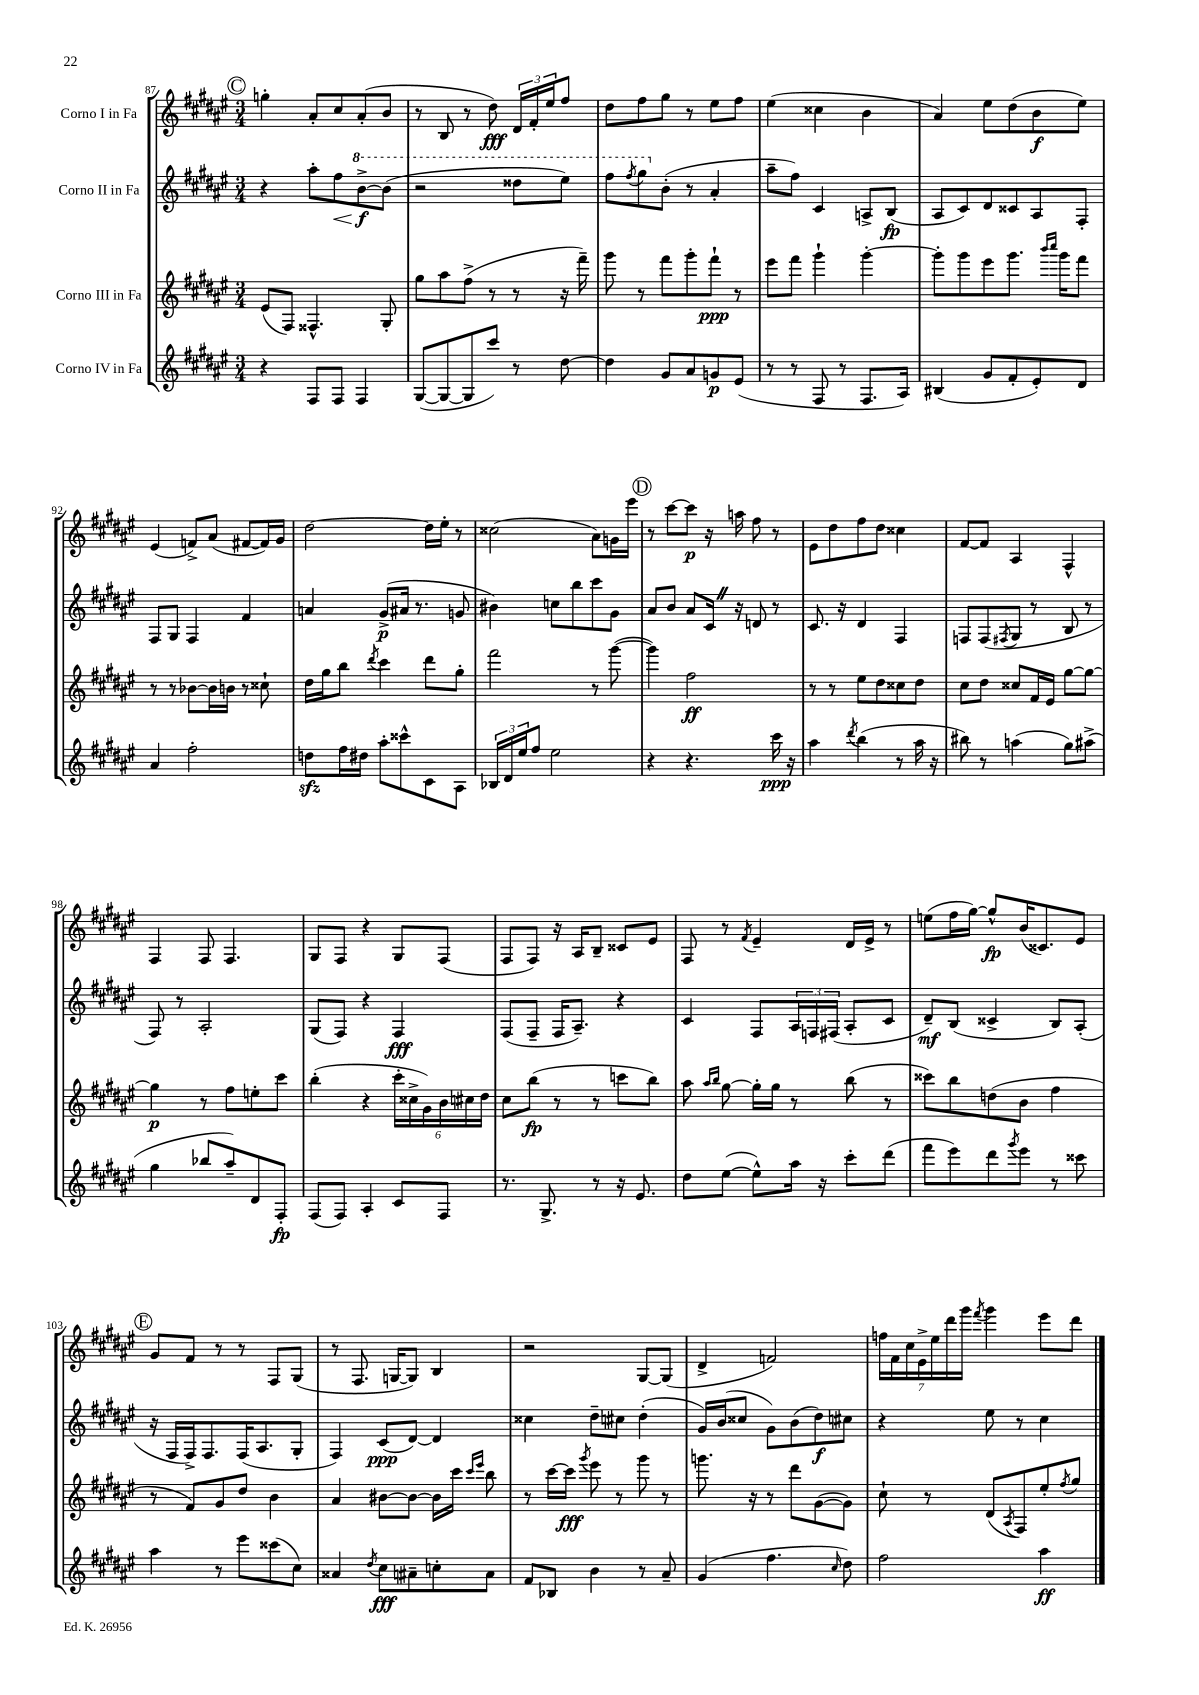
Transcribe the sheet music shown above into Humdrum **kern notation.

**kern	**kern	**kern	**kern
*staff4	*staff3	*staff2	*staff1
*clefG2	*clefG2	*clefG2	*clefG2
*k[f#c#g#d#a#e#]	*k[f#c#g#d#a#e#]	*k[f#c#g#d#a#e#]	*k[f#c#g#d#a#e#]
*M3/4	*M3/4	*M3/4	*M3/4
4r	(8e#/L	4r	4gg'\
.	8F#/J)	.	.
8F#/L	4.F##^^/	8aa#'\L	8a#'/L
8F#/J	.	8ff#\	8cc#/
4F#/	.	[8bb^\	(8a#'/
.	8G#'/	(8bb\]J	8b/J
=	=	=	=
([8G#/L	8gg#\L	2r	8r
8G#/_	8aa#\	.	8B/
8G#/]	(8ff#^\J	.	8r
8ccc#/J)	8r	.	8dd#\)
8r	8r	8ddd##\L	24d#/LL
.	.	.	24f#'/
.	.	.	24ee#/J
[8dd#\	16r	8eee#\J)	8ff#/J
.	16fff#~\)	.	.
=	=	=	=
4dd#\]	8ggg#\	8fff#\L	8dd#\L
.	.	8qfff#/	.
.	8r	8ggg#\	8ff#\
8g#/L	8fff#\L	(8b'\J	8gg#\J
8a#/	8ggg#'\	8r	8r
8g/	8fff#`\J	4a#'/	8ee#\L
(8e#/J	8r	.	8ff#\J
=	=	=	=
8r	8eee#\L	8aa#~\L	(4ee#\
8r	8fff#\J	8ff#\J)	.
8F#/	4ggg#`\	4c#/	4cc##\
8r	.	.	.
8.F#/L	[4ggg#'\	8A^/L	4b\
.	.	(8B/J	.
16A#/Jk)	.	.	.
=	=	=	=
(4B#/	8ggg#'\]L	8A#/L	4a#/)
.	8ggg#\	8c#/)	.
8g#/L	8eee#\	8d#/	8ee#\L
8f#'/	8.ggg#\J	8c##/	(8dd#\
8e#'/)	.	8A#/	8b\
.	16qqbbb/LL	.	.
.	16qqcccc#/JJ	.	.
.	16ggg#\LK	.	.
8d#/J	8fff#\J	8F#'/J	8ee#\J)
=	=	=	=
4a#/	8r	8F#/L	(4e#/
.	8r	8G#/J	.
2ff#'\	[8b-\L	4F#/	8f^/L)
.	16b-\]L	.	(8a#/J
.	16b\JJ	.	.
.	8r	4f#/	[8f#/L
.	8cc##`\	.	16f#/]L)
.	.	.	16g#/JJ
=	=	=	=
8dd\L	16dd#\LL	4a/	[2dd#\
.	16gg#\J	.	.
16ff#\L	8bb\J	.	.
16dd#\JJ	.	.	.
.	8qddd#/	.	.
8aa#'\L	4ccc#\	(8g#^/L	.
8ccc##^^\	.	16a#/Jk	.
.	.	8.r	.
8c#\	8ddd#\L	.	16dd#\]LL
.	.	.	16ee#'\JJ
8A#\J	8gg#'\J	8g/	8r
=	=	=	=
24B-/LL	2fff#\	4b#\)	(2cc##\
24d#/	.	.	.
24ee#/J	.	.	.
8ff#/J	.	.	.
2ee#\	.	8cc\L	.
.	.	8bb\	.
.	8r	8ccc#\	8a#\L)
.	([8ggg#\	8g#\J	16g\L
.	.	.	16eee#\JJ
=	=	=	=
4r	4ggg#\])	8a#/L	8r
.	.	8b/J	[8ccc#\L
4.r	2ff#\	8a#/L	8ccc#\]J
.	.	16c#/Jk	16r
.	.	16r	16aa\
.	.	8d/	8ff#\
16ccc#\	.	8r	8r
16r	.	.	.
=	=	=	=
4aa#\	8r	8.c#/	8e#\L
.	8r	.	8dd#\
.	.	16r	.
8qddd#/	.	.	.
(4bb\	8ee#\L	4d#/	8ff#\
.	8dd#\	.	8dd#\J
8r	8cc##\	4F#/	4cc##\
16aa#\	8dd#\J	.	.
16r	.	.	.
=	=	=	=
8bb#\)	8cc#\L	8F/L	[8f#/L
8r	8dd#\J	(8F/	8f#/]J
.	.	8qF#/	.
(4aa\	8cc##/L	8G#/J	4A#/
.	16f#/L	8r	.
.	16e#/JJ	.	.
8gg#\L)	[8gg#\L	8B/	4F#^^/
(8aa#^\J	8gg#\_J	8r	.
=	=	=	=
4gg#\	4gg#\]	8F#/)	4F#/
.	.	8r	.
8bb-/L	8r	2A#'/	8F#/
8aa#~/)	8ff#\L	.	4.F#/
8d#/	8ee'\	.	.
8F#'/J	8ccc#\J	.	.
=	=	=	=
(8F#/L	(4bb'\	(8G#/L	8G#/L
8F#/J)	.	8F#/J)	8F#/J
4A#'/	4r	4r	4r
8c#/L	24ccc#'\LL	4F#/	8G#/L
.	24cc##^\	.	.
.	24g#\)	.	.
8F#/J	24b\	.	(8F#/J
.	24cc#\	.	.
.	24dd#\JJ	.	.
=	=	=	=
8.r	8cc#\L	(8F#/L	8F#/L
.	(8bb\J	8F#~/J	8F#/J)
8.G#^/	.	.	.
.	8r	16F#/LK	16r
.	.	8.A#~/J)	16A#/LK
8r	8r	.	8B~/J
16r	8ccc\L	4r	8c##/L
8.e#/	.	.	.
.	8bb\J)	.	8e#/J
=	=	=	=
8dd#\L	8aa#\	4c#/	8F#/
.	16qqaa#/LL	.	.
.	16qqbb/JJ	.	.
([8ee#\J	[8gg#\	.	8r
.	.	.	8qf#/
8ee#^^\]L)	16gg#'\]LL	8F#/L	4e#~/
.	16gg#\JJ	.	.
16aa#\Jk	8r	24A#/L	.
.	.	24F/	.
16r	.	.	.
.	.	(24F#/JJ	.
8ccc#'\L	(8bb\	8A#'/L	16d#/LL
.	.	.	16e#^/JJ
(8ddd#\J	8r	8c#/J	8r
=	=	=	=
8fff#\L	8ccc##\L)	8d#~/L)	(8ee\L
8eee#\)	8bb\	(8B/J	16ff#\L
.	.	.	[16gg#\JJ)
8ddd#\	(8dd\	4c##^/	8gg#^^/]L
8qggg#/	.	.	.
8eee#\J	8b\J	.	(16b/K
.	.	.	8.c##/)
8r	4ff#\	8B/L)	.
8ccc##\	.	(8A#'/J	8e#/J
=	=	=	=
4aa#\	8r	16r	8g#/L
.	.	16F#/LL	.
.	8f#/L)	16F#^/J)	8f#/J
.	.	8.F#/	.
8r	8g#/	.	8r
8eee#\L	8dd#/J	(16F#/K	8r
.	.	8.A#/	.
(8ccc##\	4b\	.	8F#/L
8cc#\J)	.	8G#'/J	(8G#/J
=	=	=	=
4a##/	4a#/	4F#/)	8r
.	.	.	8.F#/
8qdd#/	.	.	.
8cc#\L	[8b#\L	(8c#/L	.
.	.	.	[16G/LK
8a#~\	8b#\_J	[8d#/J)	8G/]J)
8cc'\	16b#\]LL	4d#/]	4B/
.	16ccc#\JJ	.	.
.	16qqccc#/LL	.	.
.	16qqeee#/JJ	.	.
8a#\J	8bb\	.	.
=	=	=	=
8f#/L	8r	4cc##\	2r
8B-/J	[16ccc#\LL	.	.
.	16ccc#\]JJ	.	.
.	8qggg#/	.	.
4b\	8eee#\	8dd#~\L	.
.	8r	8cc#\J	.
8r	8ggg#\	(4dd#'\	[8G#/L
8a#~/	8r	.	(8G#/]J
=	=	=	=
(4g#/	8.ggg\	16g#/LL)	4d#^/
.	.	(16b/J	.
.	.	8cc##/J	.
.	16r	.	.
4.ff#\	8r	8g#\L)	2f/)
.	8ddd#\L	(8b\	.
.	([8g#\	8dd#\)	.
16qqcc#/	.	.	.
8dd#\)	8g#\]J)	8cc#\J	.
=	=	=	=
2ff#\	8cc#`\	4r	28ff\LL
.	.	.	28f#\
.	.	.	28cc#\
.	.	.	28e#^\
.	8r	.	.
.	.	.	28ee#\
.	.	.	28ddd#\
.	.	.	28ggg#\JJ
.	.	.	8qfff#/
.	(8d#/L	8ee#\	4ggg#\
.	8qA#/	.	.
.	8F#/)	8r	.
4aa#\	8ee#'/	4cc#\	8eee#\L
.	8qff#/	.	.
.	8gg#/J	.	8ddd#\J
==	==	==	==
*-	*-	*-	*-
